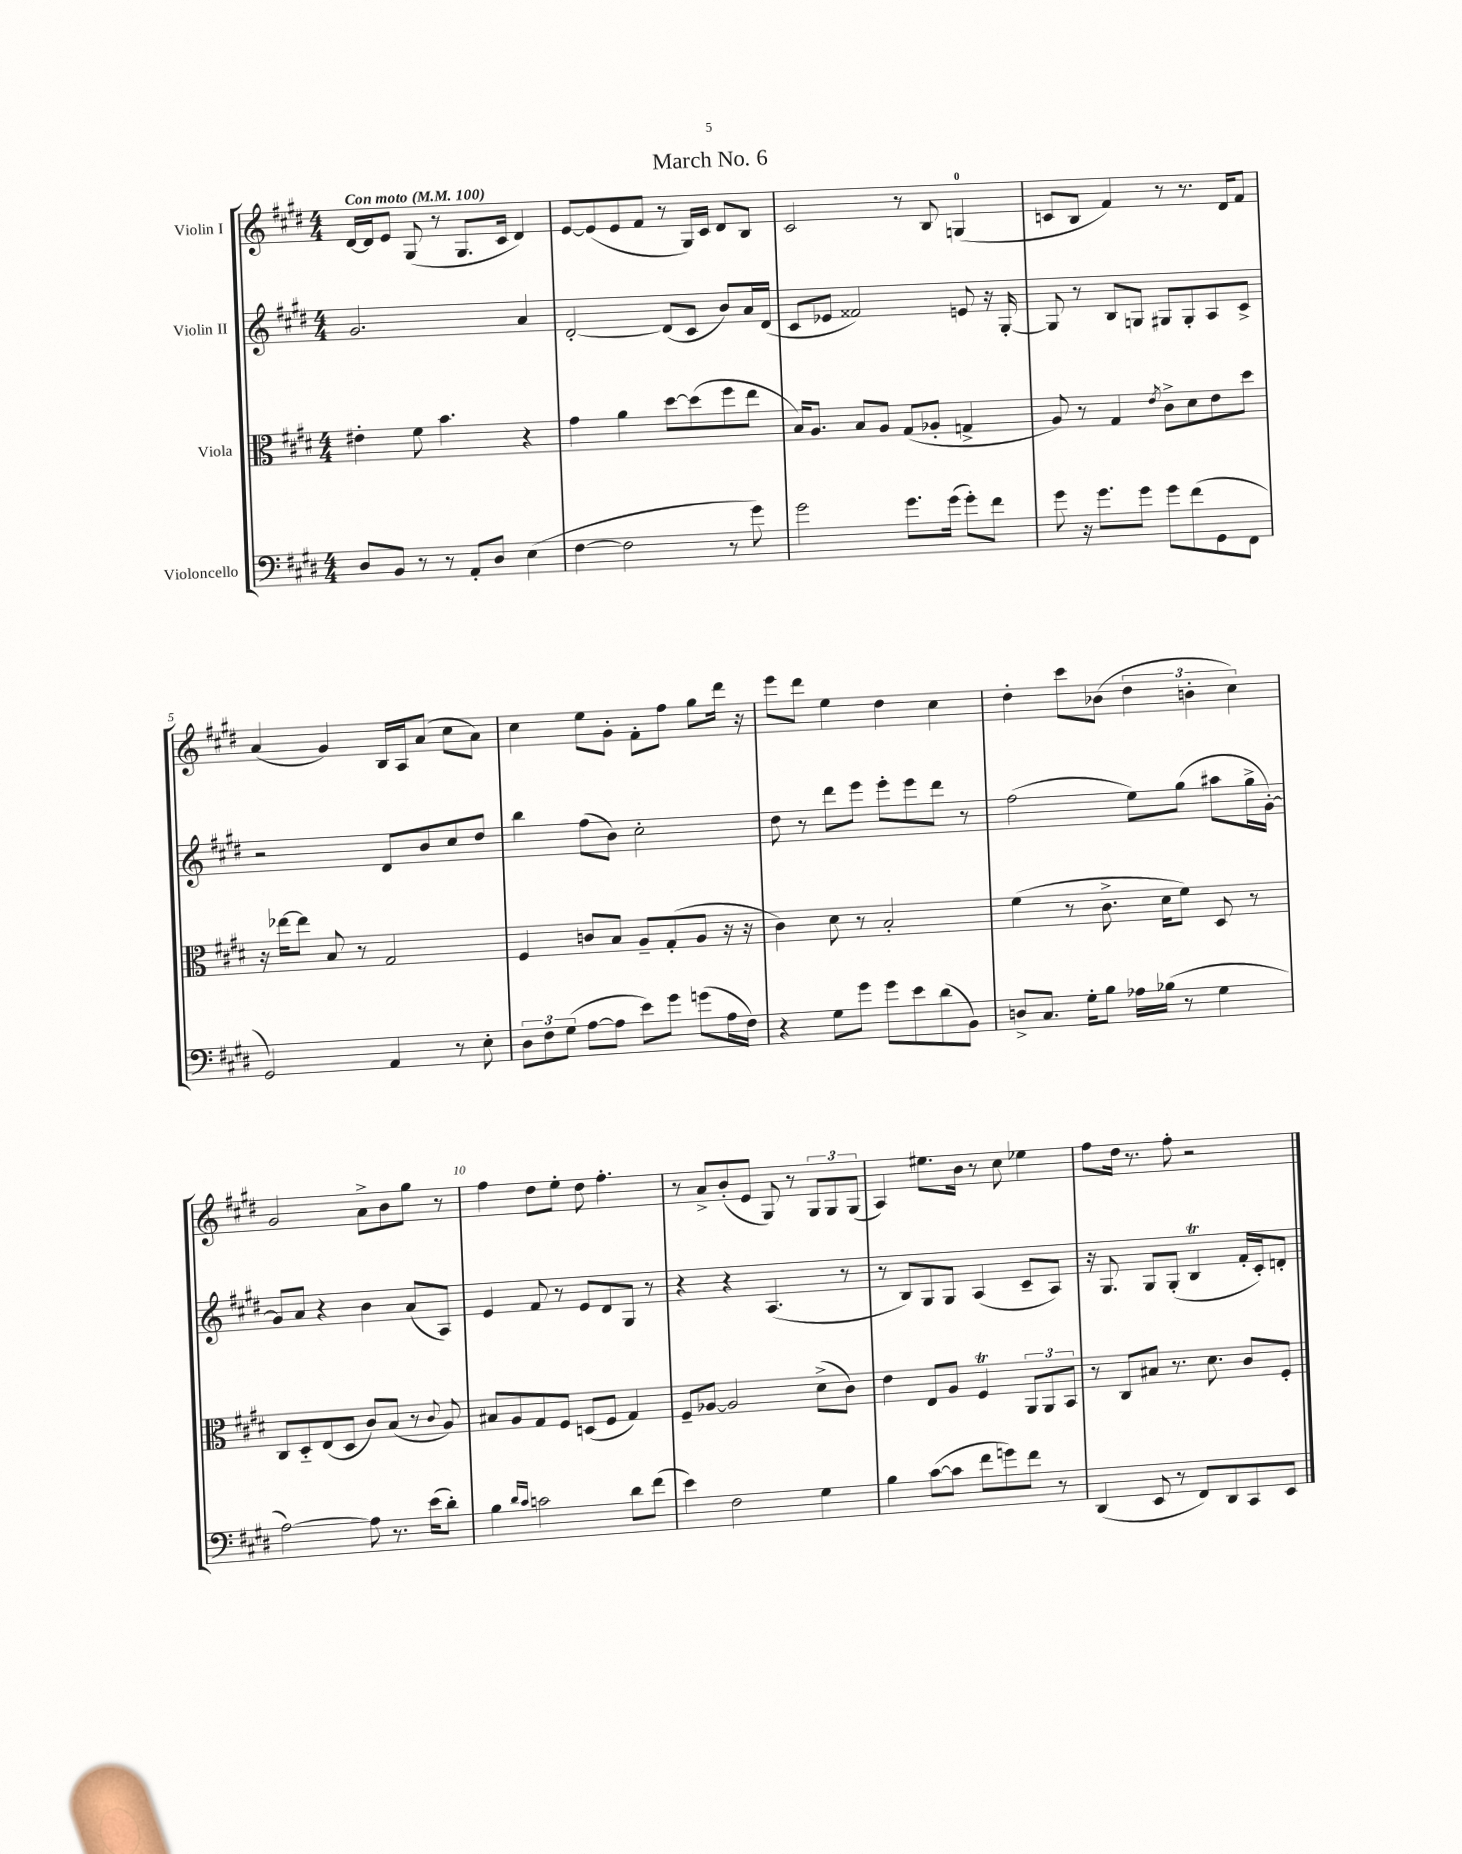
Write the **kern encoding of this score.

**kern	**kern	**kern	**kern
*part4	*part3	*part2	*part1
*staff4	*staff3	*staff2	*staff1
*I"Violoncello	*I"Viola	*I"Violin II	*I"Violin I
*clefF4	*clefC3	*clefG2	*clefG2
*k[f#c#g#d#]	*k[f#c#g#d#]	*k[f#c#g#d#]	*k[f#c#g#d#]
*M4/4	*M4/4	*M4/4	*M4/4
*MM100	*MM100	*MM100	*MM100
=1	=1	=1	=1
!	!	!	!LO:TX:a:B:t=Con moto
8D#/L	4e#X'\	2.g#/	[16d#/LL
.	.	.	16d#/J]
8BB/J	.	.	8e/J
8r	8f#\	.	(8G#/
8r	4.b\	.	8r
8AA'/L	.	.	8.G#/L
8D#/J	.	.	.
.	.	.	16c#/Jk
(4E\	4r	4a/	4d#/)
=2	=2	=2	=2
[4F#\	4g#\	[2d#'/	[8e/L
.	.	.	(8e/]
2F#\]	4a\	.	8e/
.	.	.	8f#/J
.	[8dd#\L	(8d#/L]	8r
.	(8dd#\]	8c#/J	16G#/LL)
.	.	.	16c#/JJ
8r	8ff#\	8b/L)	8d#/L
8g#\)	8ee\J	16a/L	8B/J
.	.	(16d#/JJ	.
=3	=3	=3	=3
2g#\	16B/KL)	8c#/L	2c#/
.	8.A/J	.	.
.	.	8e-X/J	.
.	8B/L	2f##X/)	.
.	8A/J	.	.
8.g#\L	(8G#/L	.	8r
.	8A-X'/J	.	8B/
(16g#\Jk	.	.	.
8g#'\L)	4Gn^/	8en/	(4Gn/
8f#\J	.	16r	.
.	.	[16G#'/	.
=4	=4	=4	=4
8g#\	8A/)	8G#/]	8cn/L
16r	8r	8r	8B/J
8.g#\L	.	.	.
.	4G#/	8B/L	4f#/)
8g#\J	.	8Gn/J	.
.	8qe/	.	.
8g#\L	8c#^\L	8G#X/L	8r
(8f#\	8d#\	8G#'/	8.r
8GG#\	8e\	8A/	.
.	.	.	16d#/KL
8FF#\J	8dd#\J	8c#^/J	8f#/J
!!LO:LB:g=z
=5	=5	=5	=5
2GG#/)	16r	2r	(4a/
.	[16ee-X\KL	.	.
.	8ee-\J]	.	.
.	8B/	.	4g#/)
.	8r	.	.
4AA/	2G#/	8d#/L	16B/LL
.	.	.	16A/J
.	.	8b/	(8a/J
8r	.	8cc#/	8cc#\L
8E'\	.	8dd#/J	8a\J)
=6	=6	=6	=6
12D#\L	4F#/	4bb\	4cc#\
12F#\	.	.	.
(12G#\J	.	.	.
[8A\L	8cn/L	(8ff#\L	8ee\L
8A\J]	8B/J	8b\J)	8g#'\J
8e\L)	8A~/L	2cc#'\	8f#'\L
8g#\J	(8G#'/	.	8ff#\J
(8gn\L	8A/J	.	8gg#\L
16A\L	16r	.	16ddd#\Jk
16F#\JJ)	16r	.	16r
=7	=7	=7	=7
4r	4c#\)	8dd#\	8eee\L
.	.	8r	8ddd#\J
8G#\L	8d#\	8ddd#\L	4ee\
8g#\J	8r	8eee\J	.
8g#\L	2B'/	8eee'\L	4dd#\
8e\	.	8eee\	.
(8d#\	.	8ddd#\J	4cc#\
8BB\J)	.	8r	.
=8	=8	=8	=8
8Dn^/L	(4f#\	(2ff#\	4dd#'\
8.C#/J	.	.	.
.	8r	.	8ccc#\L
16G#'\KL	.	.	.
8B\J	8.c#^\	.	(8b-X\J
16A-X\LL	.	8ee\L)	6dd#\
(16B-X\JJ	16d#\KL	.	.
8r	8f#\J)	(8gg#\J	.
.	.	.	6bn'\
4G#\	8D#/	8aa#X\L	.
.	.	.	6cc#\)
.	8r	16gg#^\L	.
.	.	[16g#'\JJ)	.
!!LO:LB:g=z
=9	=9	=9	=9
[2A\)	8C#/L	8g#/L]	2g#/
.	8D#/	8a/J	.
.	(8E/	4r	.
.	8D#/J	.	.
8A\]	8c#/L)	4b\	8a^\L
8.r	(8B/J	.	8b\
.	8r	(8a/L	8gg#\J
(16e\KL	.	.	.
.	8qqc#/	.	.
8d#'\J)	8A/)	8A/J)	8r
=10	=10	=10	=10
4B\	8B#X/L	4e/	4ff#\
.	8A/	.	.
16qqd#/LL	.	.	.
16qqc#/JJ	.	.	.
2cn\	8G#/	8f#/	8dd#\L
.	8F#/J	8r	8ee'\J
.	(8Dn/L	8e/L	8dd#\
.	8F#/J	8d#/	4.ff#'\
8d#\L	4G#/)	8G#/J	.
(8f#\J	.	8r	.
=11	=11	=11	=11
4e\)	8F#~/L	4r	8r
.	[8A-X/J	.	8a^/L
2F#\	2A-/]	4r	(8b'/
.	.	.	8e/J
.	.	(4.A/	8G#/)
.	.	.	8r
4G#\	(8d#^\L	.	12G#/L
.	.	.	12G#/
.	8c#\J)	8r	.
.	.	.	(12G#/J
=12	=12	=12	=12
4B\	4e\	8r	4A/)
.	.	8B/L)	.
([8c#\L	8E/L	8G#/	8.ee#X\L
8c#\J]	8A/J	8G#/J	.
.	.	.	16b\Jk
8f#\L	4F#T/	(4A/	8r
8gn\)	.	.	8cc#\
8f#\J	12AA/L	8c#~/L	4ee-X\
.	12AA/	.	.
8r	.	8A/J)	.
.	12BB/J	.	.
=13	=13	=13	=13
(4DD#/	8r	16r	8ff#\L
.	.	8.G#/	.
.	8C#/L	.	16dd#\Jk
.	.	.	8.r
8EE/	8B#X/J	8G#/L	.
8r	8.r	(8G#'/J	8ff#'\
8FF#/L)	.	4BT/	2r
.	8.d#\	.	.
8DD#/	.	.	.
8CC#/	8c#/L	16f#'/LL	.
.	.	16c#'/J)	.
8EE/J	8F#'/J	8dn'/J	.
==	==	==	==
*-	*-	*-	*-
